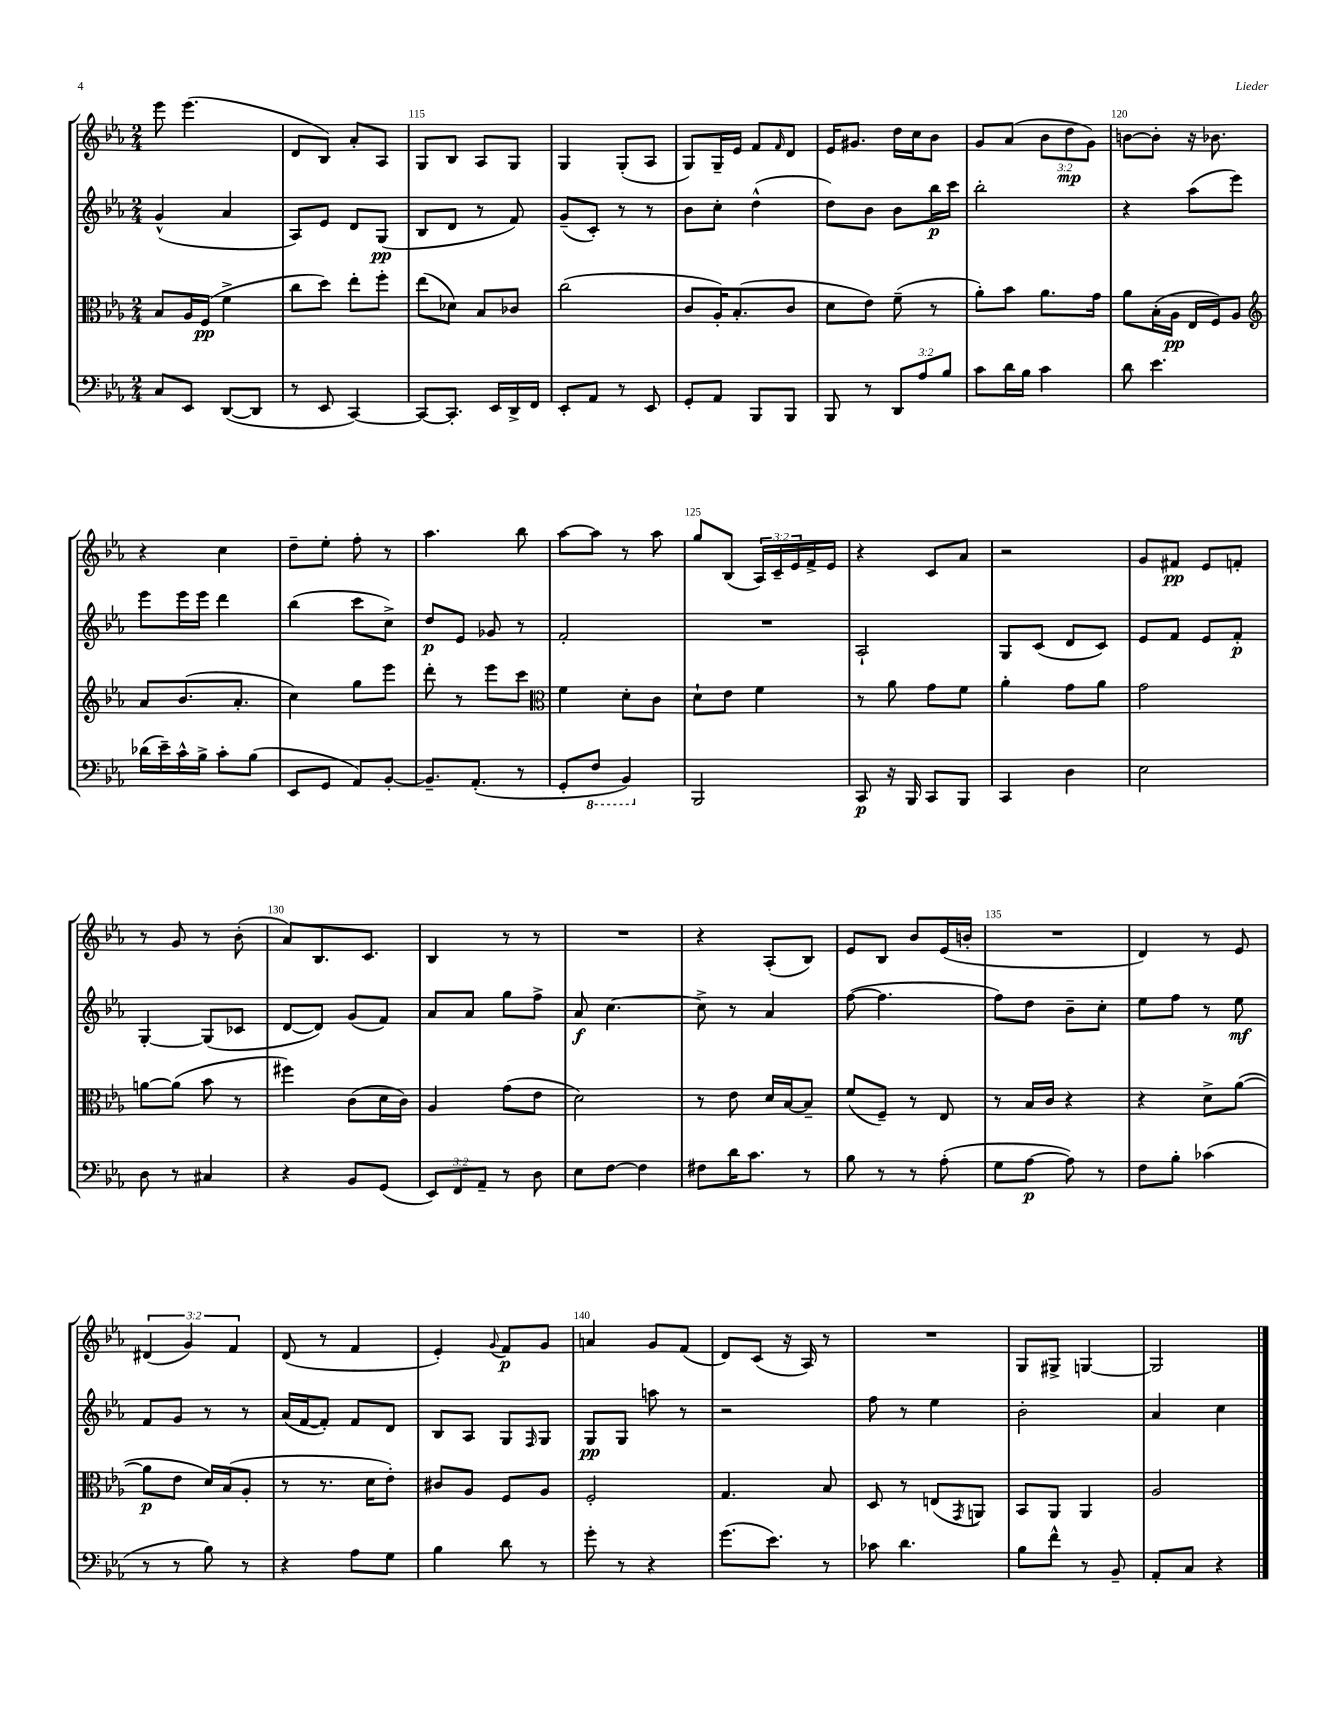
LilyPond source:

<<
\new StaffGroup <<
\new Staff = "s0" {
    \clef treble \key ees \major \numericTimeSignature \time 2/4 \override Staff.TupletNumber.text = #tuplet-number::calc-fraction-text
    ees'''8 ees'''4.( |
    d'8 bes8) aes'8-. aes8 |
    g8 bes8 aes8 g8 |
    g4 g8-.( aes8 |
    g8) g16-- ees'16 f'8 \grace { f'16 } d'8 |
    ees'16 gis'8. d''16 c''16 bes'8 |
    g'8 aes'8( \tuplet 3/2 { bes'8 d''8\mp g'8) } |
    b'8~ b'8-. r16 bes'8. |
    r4 c''4 |
    d''8-- ees''8-. f''8-. r8 |
    aes''4. bes''8 |
    aes''8~ aes''8 r8 aes''8 |
    g''8 bes8( \tuplet 3/2 { aes16) c'16-- ees'16 } f'16-> ees'16 |
    r4 c'8 aes'8 |
    r2 |
    g'8 fis'8\pp ees'8 f'8-. |
    r8 g'8 r8 bes'8-.( |
    aes'8) bes8. c'8. |
    bes4 r8 r8 |
    R2 |
    r4 aes8-.( bes8) |
    ees'8 bes8 bes'8 ees'16( b'16-. |
    R2 |
    d'4) r8 ees'8 |
    \tuplet 3/2 { dis'4( g'4) f'4 } |
    d'8( r8 f'4 |
    ees'4-.) \appoggiatura { g'8 } f'8\p g'8 |
    a'4 g'8 f'8( |
    d'8) c'8( r16 aes16) r8 |
    R2 |
    g8 gis8-> g4~ |
    g2 \bar "|." |
}
\new Staff = "s1" {
    \clef treble \key ees \major \numericTimeSignature \time 2/4
    g'4-^( aes'4 |
    aes8) ees'8 d'8 g8\pp( |
    bes8 d'8 r8 f'8) |
    g'8--( c'8-.) r8 r8 |
    bes'8 c''8-. d''4-^( |
    d''8) bes'8 bes'8 bes''16\p c'''16 |
    bes''2-. |
    r4 aes''8( ees'''8) |
    ees'''8 ees'''16 ees'''16 d'''4 |
    bes''4( c'''8 c''8->) |
    d''8\p ees'8 ges'8 r8 |
    f'2-. |
    R2 |
    aes2-! |
    g8 c'8( d'8 c'8) |
    ees'8 f'8 ees'8 f'8-.\p |
    g4~-. g8( ces'8 |
    d'8~ d'8) g'8( f'8) |
    aes'8 aes'8 g''8 f''8-> |
    aes'8\f c''4.~ |
    c''8-> r8 aes'4 |
    f''8~( f''4. |
    f''8) d''8 bes'8-- c''8-. |
    ees''8 f''8 r8 ees''8\mf |
    f'8 g'8 r8 r8 |
    aes'16( f'16~ f'8-.) f'8 d'8 |
    bes8 aes8 g8 \grace { f16 } g8 |
    g8\pp g8 a''8 r8 |
    r2 |
    f''8 r8 ees''4 |
    bes'2-. |
    aes'4 c''4 \bar "|." |
}
\new Staff = "s2" {
    \clef alto \key ees \major \numericTimeSignature \time 2/4
    bes8 aes16 f16\pp( f'4-> |
    c''8 d''8) ees''8-. f''8-. |
    ees''8( des'8) bes8 ces'8 |
    c''2( |
    c'8 aes16-.) bes8.-.( c'8 |
    d'8 ees'8) f'8--( r8 |
    aes'8-.) bes'8 aes'8. g'16 |
    aes'8 bes16-.( aes16\pp ees16 f16) aes8 |
    \clef treble aes'8 bes'8.( aes'8.-. |
    c''4) g''8 ees'''8 |
    d'''8-. r8 ees'''8 c'''8 |
    \clef alto f'4 d'8-. c'8 |
    d'8-! ees'8 f'4 |
    r8 aes'8 g'8 f'8 |
    aes'4-. g'8 aes'8 |
    g'2 |
    a'8~ a'8( bes'8 r8 |
    fis''4) c'8( d'16 c'16) |
    aes4 g'8( ees'8 |
    d'2) |
    r8 ees'8 d'16 bes16~ bes8-- |
    f'8( f8--) r8 ees8 |
    r8 bes16 c'16 r4 |
    r4 d'8-> aes'8~( |
    aes'8\p ees'8 d'16) bes16( aes8-. |
    r8 r8. d'16 ees'8-.) |
    cis'8 aes8 f8 aes8 |
    f2-. |
    g4. bes8 |
    d8 r8 e8( \acciaccatura { g,8 } a,8) |
    bes,8 aes,8 aes,4 |
    aes2 \bar "|." |
}
\new Staff = "s3" {
    \clef bass \key ees \major \numericTimeSignature \time 2/4 \override Staff.TupletNumber.text = #tuplet-number::calc-fraction-text
    c8 ees,8 d,8~( d,8 |
    r8 ees,8 c,4~) |
    c,8~ c,8.-. ees,16 d,16-> f,16 |
    ees,8-. aes,8 r8 ees,8 |
    g,8-. aes,8 bes,,8 bes,,8 |
    bes,,8 r8 \tuplet 3/2 { d,8 aes8 bes8 } |
    c'8 d'16 bes16 c'4 |
    d'8 ees'4. |
    des'16( ees'16--) c'16-^ bes16-> c'8-. bes8( |
    ees,8 g,8 aes,8) bes,8~-. |
    bes,8.-- aes,8.-.( r8 |
    g,8-. \ottava #-1 f,8 bes,,4) \ottava #0 |
    bes,,2 |
    c,8\p r16 bes,,16 c,8 bes,,8 |
    c,4 d4 |
    ees2 |
    d8 r8 cis4 |
    r4 bes,8 g,8( |
    \tuplet 3/2 { ees,8) f,8 aes,8-- } r8 d8 |
    ees8 f8~ f4 |
    fis8 d'16 c'8. r8 |
    bes8 r8 r8 aes8-.( |
    g8 aes8~\p aes8) r8 |
    f8 bes8-. ces'4( |
    r8 r8 bes8) r8 |
    r4 aes8 g8 |
    bes4 d'8 r8 |
    g'8-. r8 r4 |
    g'8.( ees'8.) r8 |
    ces'8 d'4. |
    bes8 f'8-^ r8 bes,8-- |
    aes,8-. c8 r4 \bar "|." |
}
>>
>>
\layout { \context { \Score currentBarNumber = #113 \override BarNumber.break-visibility = ##(#f #t #t) barNumberVisibility = #(every-nth-bar-number-visible 5) } }
